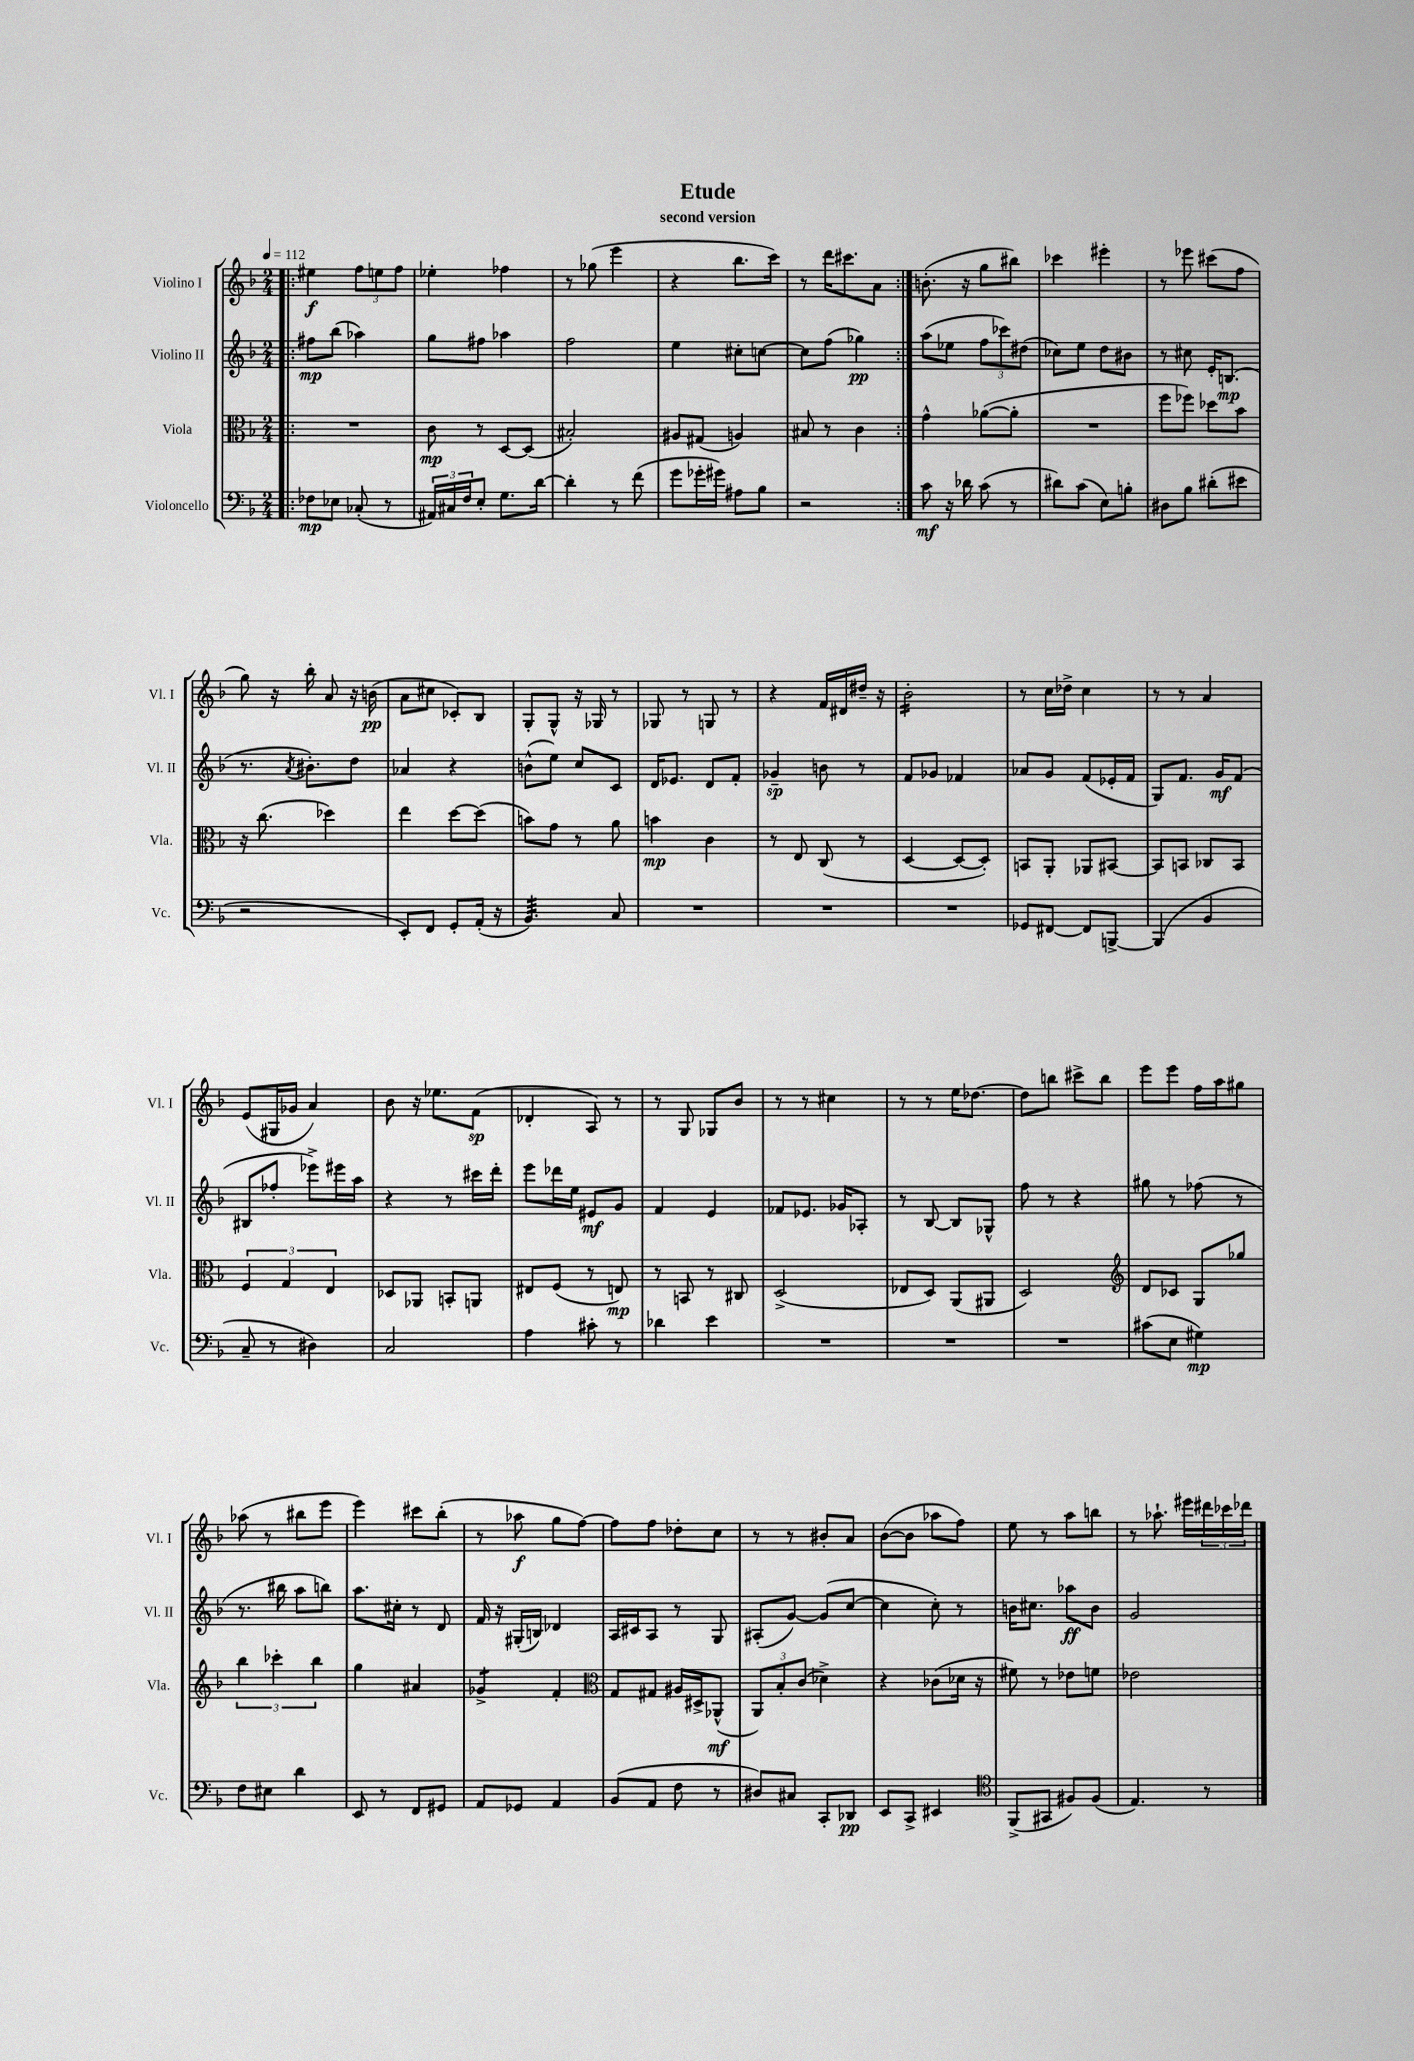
\header { title = "Etude" subtitle = "second version" }
<<
\new StaffGroup <<
\new Staff = "s0" \with { instrumentName = "Violino I" shortInstrumentName = "Vl. I" } {
    \clef treble \key f \major \numericTimeSignature \time 2/4 \tempo 4 = 112
    \repeat volta 2 { \bar ".|:" eis''4\f \tuplet 3/2 { f''8 e''8 f''8 } |
    ees''4-. fes''4 |
    r8 ges''8( e'''4 |
    r4 bes''8. c'''16) |
    r8 d'''16 cis'''8. a'8 | }
    b'8.-.( r16 g''8 bis''8) |
    ces'''4 eis'''4-. |
    r8 ees'''8 cis'''8( f''8 |
    g''8) r16 bes''16-. a'8 r16 b'16\pp( |
    a'8 cis''8 ces'8-.) bes8 |
    g8-. g8-^ r16 ges16 r8 |
    ges8 r8 g8 r8 |
    r4 f'16 dis'16 dis''16-- r16 |
    bes'2:16-. |
    r8 c''16 des''16-> c''4 |
    r8 r8 a'4 |
    e'8( gis16 ges'16 a'4) |
    bes'8 r16 ees''8. f'8\sp( |
    des'4-. a8) r8 |
    r8 g8 ges8 bes'8 |
    r8 r8 cis''4 |
    r8 r8 e''16 des''8.~ |
    des''8 b''8 cis'''8-> b''8 |
    e'''8 e'''8 f''16 a''16 gis''8 |
    aes''8( r8 bis''8 e'''8 |
    e'''4) cis'''8 bes''8-.( |
    r8 aes''8\f g''8 f''8~) |
    f''8 f''8 des''8-. c''8 |
    r8 r8 bis'8-. a'8 |
    bes'8~( bes'8 aes''8 f''8) |
    e''8 r8 a''8 b''8 |
    r8 aes''8.-! eis'''16 \tuplet 3/2 { dis'''16 ces'''16 des'''16 } \bar "|." |
}
\new Staff = "s1" \with { instrumentName = "Violino II" shortInstrumentName = "Vl. II" } {
    \clef treble \key f \major \numericTimeSignature \time 2/4
    \repeat volta 2 { \bar ".|:" fis''8\mp bes''8( aes''4) |
    g''8 fis''8 aes''4 |
    f''2 |
    e''4 cis''8-. c''8~ |
    c''8 f''8( ges''4\pp) | }
    a''8( ees''8 \tuplet 3/2 { f''8 ces'''8) dis''8( } |
    ces''8) e''8 d''8 bis'8 |
    r8 cis''8 e'16-. b8.\mp( |
    r8. \acciaccatura { a'8 } bis'8.-.) d''8 |
    aes'4 r4 |
    b'8-^( e''8) c''8 c'8 |
    d'16 ees'8. d'8 f'8-. |
    ges'4--\sp b'8 r8 |
    f'8 ges'8 fes'4 |
    aes'8 g'8 f'8( ees'16-. f'16 |
    g8) f'8. g'16\mf f'8( |
    bis8 fes''8-. ees'''8->) eis'''16 a''16 |
    r4 r8 cis'''16 d'''16-. |
    e'''8 des'''16 e''16 eis'8\mf g'8 |
    f'4 e'4 |
    fes'8 ees'8. ges'16 aes8-. |
    r8 bes8~ bes8 ges8-^ |
    f''8 r8 r4 |
    gis''8 r8 fes''8( r8 |
    r8. bis''16 a''8 b''8) |
    a''8. cis''16-. r8 d'8 |
    f'16 r16 gis16-.( b16) des'4 |
    a16 cis'16 a8 r8 g8 |
    ais8-.( g'8~) g'8( c''8~ |
    c''4 c''8-.) r8 |
    b'16 cis''8. aes''8\ff b'8 |
    g'2 \bar "|." |
}
\new Staff = "s2" \with { instrumentName = "Viola" shortInstrumentName = "Vla." } {
    \clef alto \key f \major \numericTimeSignature \time 2/4
    \repeat volta 2 { \bar ".|:" R2 |
    c'8\mp r8 d8~ d8( |
    bis2-.) |
    ais8 gis8( a4) |
    bis8 r8 c'4 | }
    g'4-^ aes'8~( aes'8-. |
    R2 |
    f''8 fes''8) des''8 bes'8 |
    r16 c''8.( des''4) |
    e''4 d''8~ d''8( |
    b'8) g'8 r8 a'8 |
    b'4\mp c'4 |
    r8 e8 c8( r8 |
    d4~ d8~ d8-.) |
    b,8 a,8-. aes,8 bis,8~ |
    bis,8 b,8 ces8 b,8 |
    \tuplet 3/2 { f4 g4 e4 } |
    des8 aes,8 b,8-. a,8 |
    eis8 f8( r8 e8\mp) |
    r8 b,8 r8 cis8 |
    d2->( |
    ees8 d8) a,8( ais,8 |
    d2) |
    \clef treble d'8 ces'8 g8 ges''8 |
    \tuplet 3/2 { bes''4 ces'''4-. bes''4 } |
    g''4 ais'4 |
    ges'4:8-> f'4-. |
    \clef alto g8 gis8 ais16 dis16-> aes,8-^\mf( |
    \tuplet 3/2 { a,8) bes8-. c'8( } des'4->) |
    r4 ces'8( des'16 r16 |
    fis'8) r8 ees'8 f'8 |
    ees'2 \bar "|." |
}
\new Staff = "s3" \with { instrumentName = "Violoncello" shortInstrumentName = "Vc." } {
    \clef bass \key f \major \numericTimeSignature \time 2/4
    \repeat volta 2 { \bar ".|:" fes8\mp ees8 ces8-.( r8 |
    \tuplet 3/2 { ais,16) cis16 f16 } e8-. g8. d'16~ |
    d'4-. r8 f'8( |
    g'8 ges'16-. gis'16) ais8 bes8 |
    r2 | }
    c'8\mf r16 des'16 c'8( r8 |
    dis'8) c'8( e8) b8-. |
    dis8 bes8 dis'8-.( eis'8 |
    r2 |
    e,8-.) f,8 g,8-. a,16-.( r16 |
    bes,4.:32) c8 |
    R2 |
    R2 |
    R2 |
    ges,8 fis,8~ fis,8 b,,8~-> |
    b,,4( bes,4 |
    c8-- r8 dis4) |
    c2 |
    a4 cis'8-. r8 |
    des'4 e'4 |
    R2 |
    R2 |
    R2 |
    cis'8( e8 gis4\mp) |
    f8 eis8 d'4 |
    e,8 r8 f,8 gis,8 |
    a,8 ges,8 a,4 |
    bes,8( a,8 f8 r8 |
    dis8) cis8 c,8-. des,8\pp |
    e,8 c,8-> eis,4 |
    \clef tenor f,8->( gis,8 fis8) fis8( |
    e4.) r8 \bar "|." |
}
>>
>>
\layout { \context { \Score \remove "Bar_number_engraver" } }
